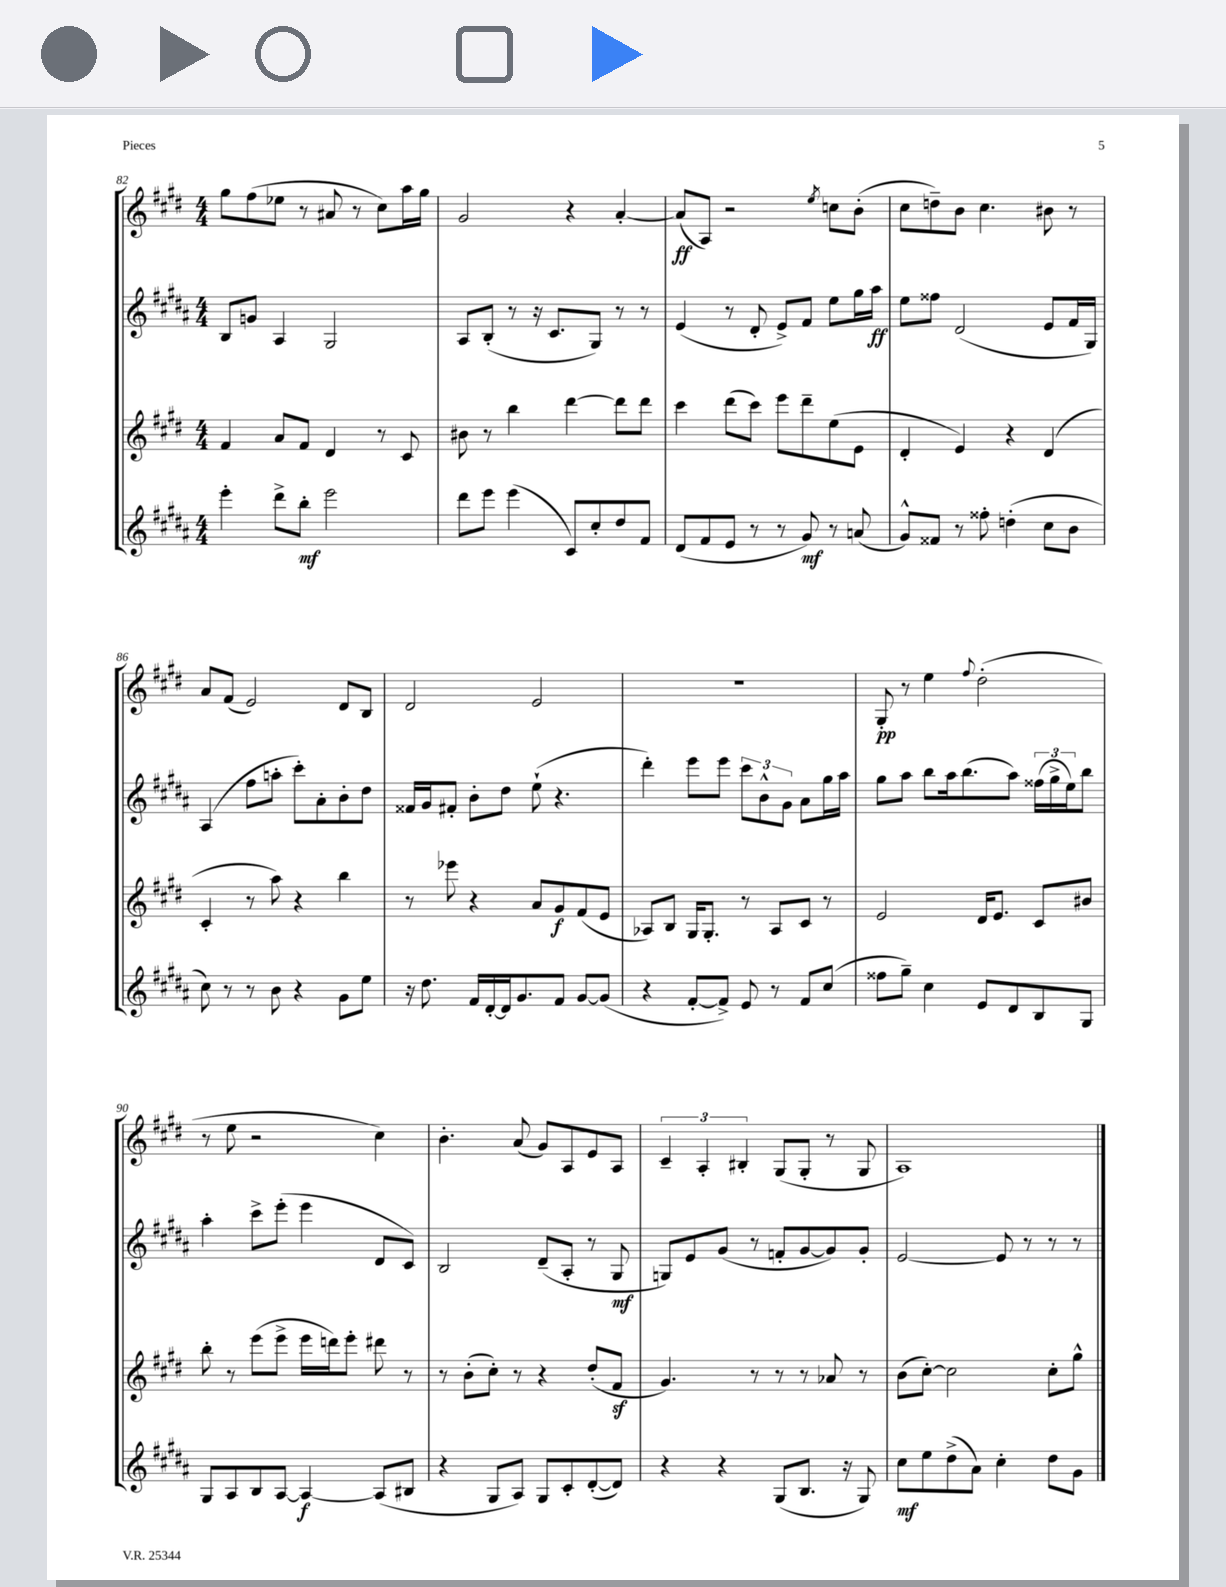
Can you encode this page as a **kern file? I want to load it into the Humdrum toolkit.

**kern	**dynam	**kern	**dynam	**kern	**dynam	**kern	**dynam
*part4	*part4	*part3	*part3	*part2	*part2	*part1	*part1
*staff4	*staff4	*staff3	*staff3	*staff2	*staff2	*staff1	*staff1
*clefG2	*	*clefG2	*	*clefG2	*	*clefG2	*
*k[f#c#g#d#a#]	*	*k[f#c#g#d#]	*	*k[f#c#g#d#a#]	*	*k[f#c#g#d#]	*
*M4/4	*	*M4/4	*	*M4/4	*	*M4/4	*
=82	=82	=82	=82	=82	=82	=82	=82
4eee'\	.	4f#/	.	8B/L	.	8gg#\L	.
.	.	.	.	8gn/J	.	(8ff#\	.
8ddd#^\L	.	8a/L	.	4A#/	.	8ee-X\J	.
8bb'\J	mf	8f#/J	.	.	.	8r	.
2eee\	.	4d#/	.	2G#/	.	8a#X/	.
.	.	.	.	.	.	8r	.
.	.	8r	.	.	.	8cc#\L)	.
.	.	8c#/	.	.	.	16aa\L	.
.	.	.	.	.	.	16gg#\JJ	.
=83	=83	=83	=83	=83	=83	=83	=83
8ddd#\L	.	8b#X\	.	8A#/L	.	2g#/	.
8eee\J	.	8r	.	(8B'/J	.	.	.
(4eee\	.	4bb\	.	8r	.	.	.
.	.	.	.	16r	.	.	.
.	.	.	.	8.c#/L	.	.	.
8c#/L)	.	[4ddd#\	.	.	.	4r	.
8cc#'/	.	.	.	8G#/J)	.	.	.
8dd#/	.	8ddd#\L]	.	8r	.	[4a'/	.
8f#/J	.	8ddd#\J	.	8r	.	.	.
=84	=84	=84	=84	=84	=84	=84	=84
(8d#/L	.	4ccc#\	.	(4e/	.	(8a/L]	ff
8f#/	.	.	.	.	.	8A/J)	.
8e/J	.	(8ddd#\L	.	8r	.	2r	.
8r	.	8ccc#\J)	.	8d#'/	.	.	.
8r	.	8eee\L	.	8e^/L)	.	.	.
8g#/)	mf	8ddd#~\	.	8f#/J	.	.	.
.	.	.	.	.	.	8qee/	.
8r	.	(8ee\	.	8ee\L	.	8ccn\L	.
(8an/	.	8e\J	.	16gg#\L	.	(8b'\J	.
.	.	.	.	16aa#\JJ	ff	.	.
=85	=85	=85	=85	=85	=85	=85	=85
8g#^^/L)	.	4d#'/	.	8ee\L	.	8cc#\L	.
8f##X/J	.	.	.	8ff##X\J	.	8ddn~\)	.
8r	.	4e/)	.	(2d#/	.	8b\J	.
8ff##X'\	.	.	.	.	.	4.cc#\	.
(4ddn'\	.	4r	.	.	.	.	.
8cc#\L	.	(4d#/	.	8e/L	.	8b#X\	.
8b\J	.	.	.	16f#/L	.	8r	.
.	.	.	.	16G#/JJ)	.	.	.
!!LO:LB:g=z
=86	=86	=86	=86	=86	=86	=86	=86
8cc#\)	.	4c#'/	.	(4A#/	.	8a/L	.
8r	.	.	.	.	.	(8f#/J	.
8r	.	8r	.	8ff#\L	.	2e/)	.
8b\	.	8aa\)	.	8aan'\J	.	.	.
4r	.	4r	.	8ccc#'\L)	.	.	.
.	.	.	.	8a#'\	.	.	.
8g#\L	.	4bb\	.	8b'\	.	8d#/L	.
8ee\J	.	.	.	8dd#\J	.	8B/J	.
=87	=87	=87	=87	=87	=87	=87	=87
16r	.	8r	.	16f##X/LL	.	2d#/	.
8.dd#\	.	.	.	16g#/J	.	.	.
.	.	8eee-X\	.	8f#X'/J	.	.	.
16f#/LL	.	4r	.	8b'\L	.	.	.
[16d#'/	.	.	.	.	.	.	.
16d#/J]	.	.	.	8dd#\J	.	.	.
8.g#/	.	.	.	.	.	.	.
.	.	8a/L	.	(8ee`\	.	2e/	.
8f#/J	.	8g#/	f	4.r	.	.	.
[8g#/L	.	(8f#/	.	.	.	.	.
(8g#/J]	.	8e/J	.	.	.	.	.
=88	=88	=88	=88	=88	=88	=88	=88
4r	.	8A-X/L)	.	4ddd#'\)	.	1r	.
.	.	8B/J	.	.	.	.	.
[8f#'/L	.	16G#/KL	.	8eee\L	.	.	.
.	.	8.G#'/J	.	.	.	.	.
8f#^/J])	.	.	.	8eee\J	.	.	.
8e/	.	8r	.	12ccc#\L	.	.	.
.	.	.	.	12b^^\	.	.	.
8r	.	8A-/L	.	.	.	.	.
.	.	.	.	12g#\J	.	.	.
8f#/L	.	8c#/J	.	8a#\L	.	.	.
(8cc#/J	.	8r	.	16gg#\L	.	.	.
.	.	.	.	16aa#\JJ	.	.	.
=89	=89	=89	=89	=89	=89	=89	=89
8ff##X\L	.	2e/	.	8gg#\L	.	8G#'/	pp
8gg#~\J)	.	.	.	8aa#\J	.	8r	.
4cc#\	.	.	.	8bb\L	.	4ee\	.
.	.	.	.	16aa#\k	.	.	.
.	.	.	.	(8.bb\	.	.	.
.	.	.	.	.	.	8qqff#/	.
8e/L	.	16d#/KL	.	.	.	(2dd#'\	.
.	.	8.e/J	.	.	.	.	.
8d#/	.	.	.	8aa#\J)	.	.	.
8B/	.	8c#/L	.	(24ff##X\LL	.	.	.
.	.	.	.	24gg#^\	.	.	.
.	.	.	.	24ee\J)	.	.	.
8G#/J	.	8b#X/J	.	8bb\J	.	.	.
!!LO:LB:g=z
=90	=90	=90	=90	=90	=90	=90	=90
8G#/L	.	8bb'\	.	4aa#'\	.	8r	.
8A#/	.	8r	.	.	.	8ee\	.
8B/	.	(8eee\L	.	8ccc#^\L	.	2r	.
[8A#/J	.	8eee^\J	.	(8eee'\J	.	.	.
4A#/_	f	16eee\LL	.	4eee\	.	.	.
.	.	16dddn\J)	.	.	.	.	.
.	.	8eee'\J	.	.	.	.	.
(8A#/L]	.	8ddd#X\	.	8d#/L	.	4cc#\)	.
8B#X/J	.	8r	.	8c#/J)	.	.	.
=91	=91	=91	=91	=91	=91	=91	=91
4r	.	8r	.	2B/	.	4.b'\	.
.	.	(8b'\L	.	.	.	.	.
8G#/L	.	8cc#'\J)	.	.	.	.	.
8A#/J)	.	8r	.	.	.	(8a/	.
8G#/L	.	4r	.	(8d#~/L	.	8g#/L)	.
8c#'/	.	.	.	8A#'/J	.	8A/	.
([8d#'/	.	(8dd#'/L	.	8r	.	8e/	.
8d#/J])	.	8f#z/J	.	8G#/	mf	8A/J	.
=92	=92	=92	=92	=92	=92	=92	=92
4r	.	4.g#/)	.	8Gn/L)	.	6c#~/	.
.	.	.	.	8e/	.	.	.
.	.	.	.	.	.	6A'/	.
4r	.	.	.	(8g#/J	.	.	.
.	.	.	.	.	.	6B#X'/	.
.	.	8r	.	8r	.	.	.
(8G#/L	.	8r	.	8fn'/L	.	(8G#/L	.
8.B/J	.	8r	.	[8g#/	.	8G#'/J	.
.	.	8a-X/	.	8g#/])	.	8r	.
16r	.	.	.	.	.	.	.
8G#/)	.	8r	.	8g#'/J	.	8G#/	.
=93	=93	=93	=93	=93	=93	=93	=93
8cc#\L	mf	(8b\L	.	[2e/	.	1A)	.
8ee\	.	[8cc#'\J)	.	.	.	.	.
(8dd#^\	.	2cc#\]	.	.	.	.	.
8a#\J)	.	.	.	.	.	.	.
4cc#'\	.	.	.	8e/]	.	.	.
.	.	.	.	8r	.	.	.
8dd#\L	.	8cc#'\L	.	8r	.	.	.
8g#\J	.	8gg#^^\J	.	8r	.	.	.
==	==	==	==	==	==	==	==
*-	*-	*-	*-	*-	*-	*-	*-
